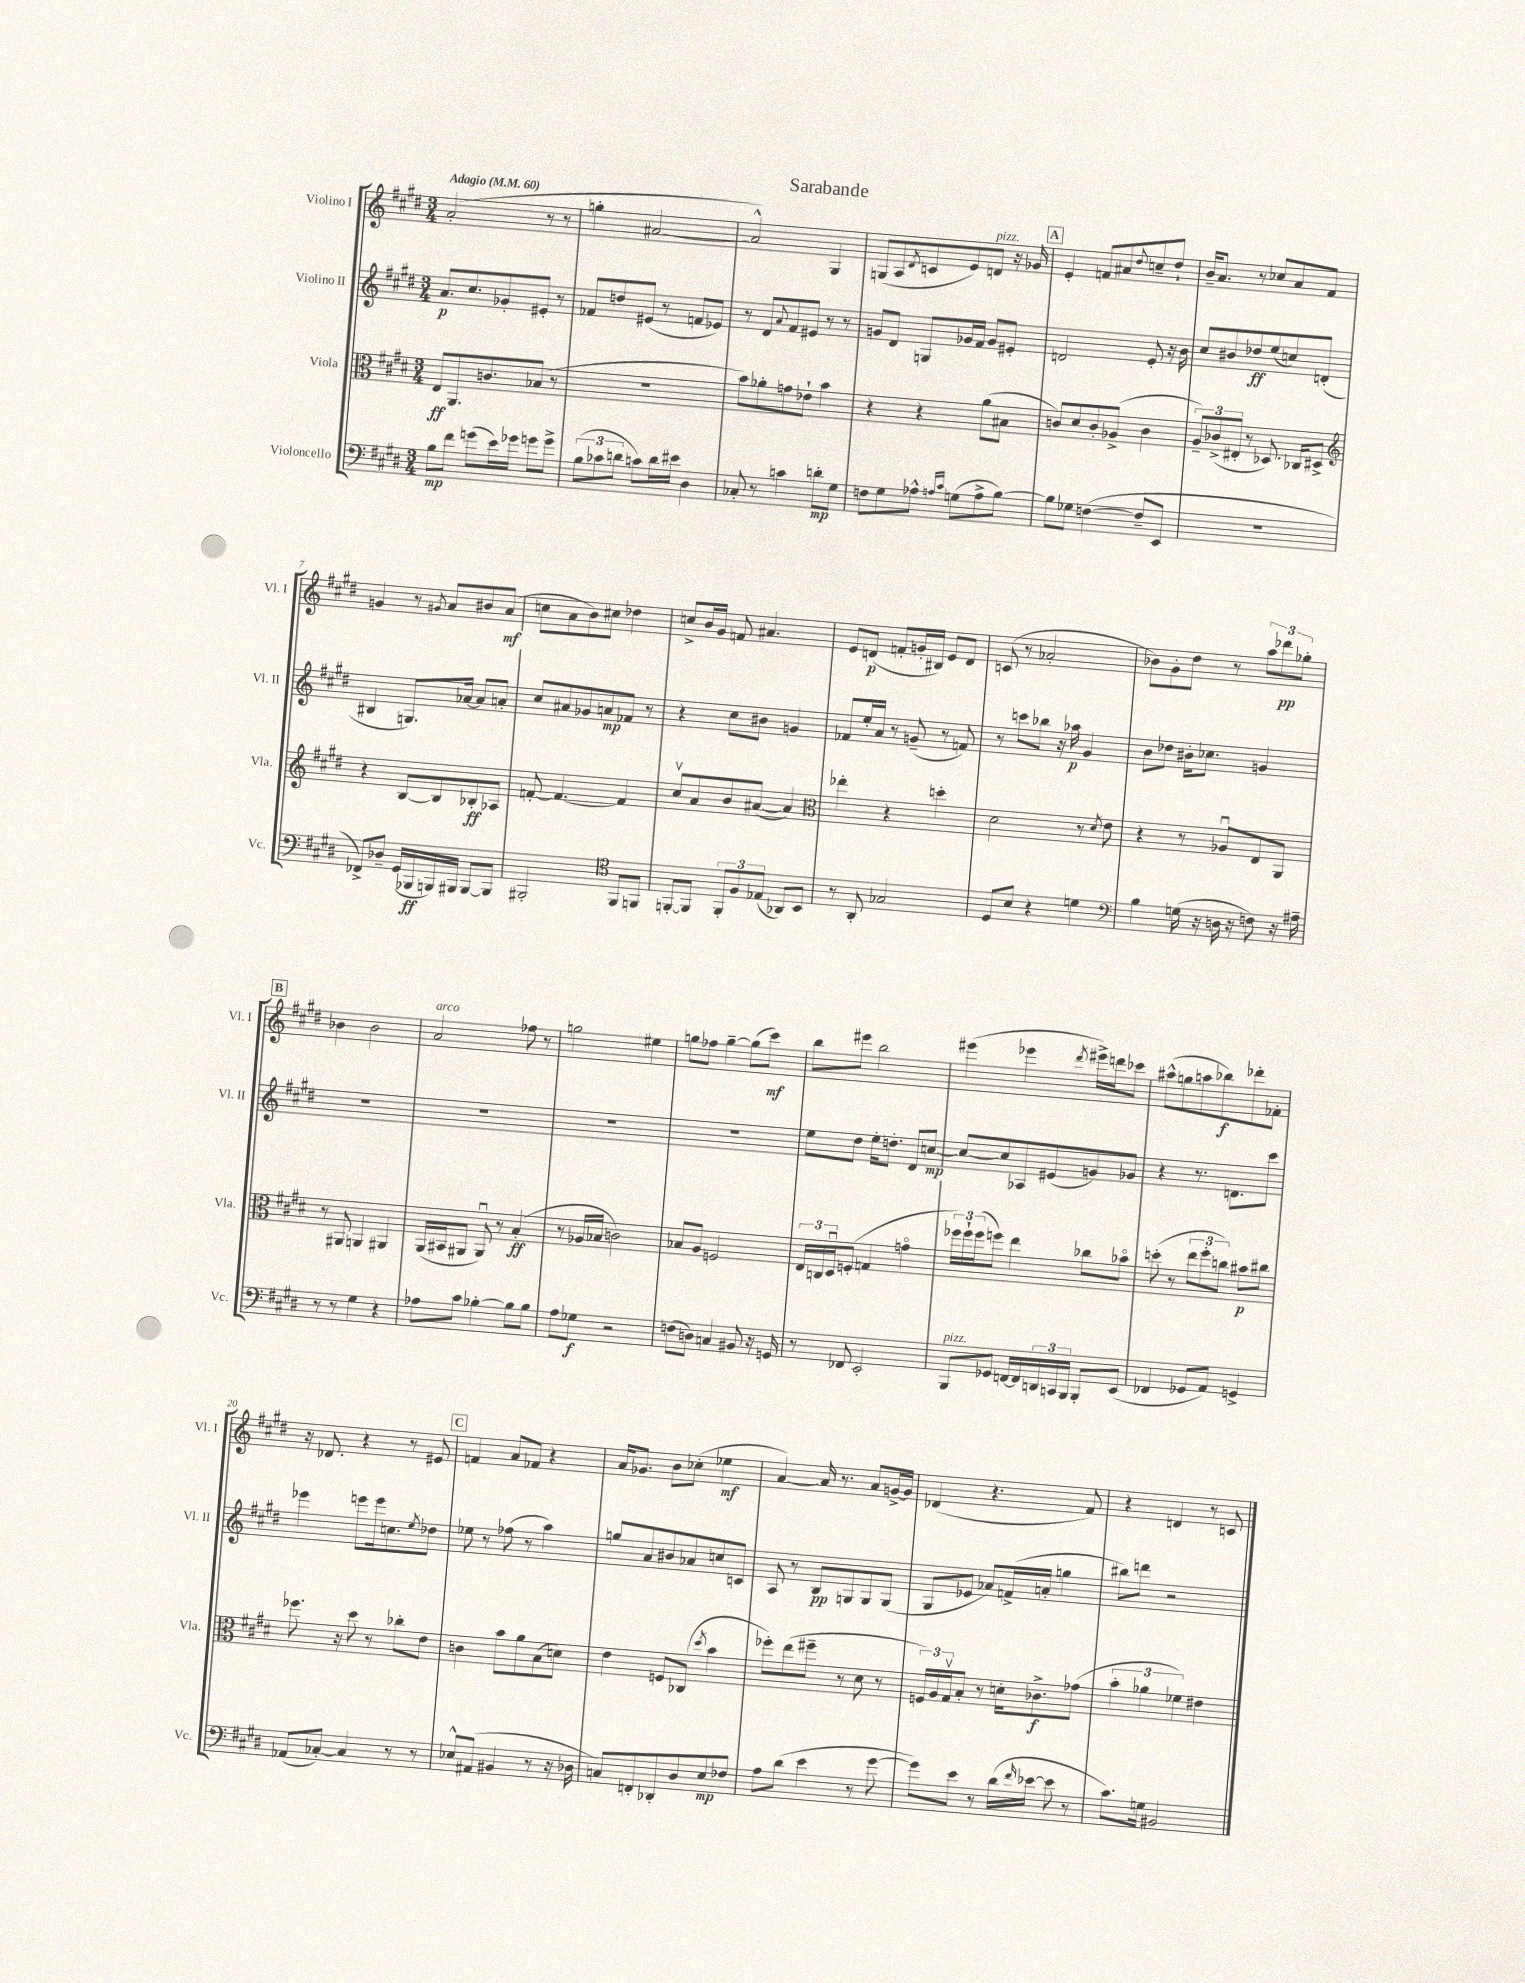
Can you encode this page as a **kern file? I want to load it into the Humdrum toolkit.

**kern	**dynam	**kern	**dynam	**kern	**dynam	**kern	**dynam
*part4	*part4	*part3	*part3	*part2	*part2	*part1	*part1
*staff4	*staff4	*staff3	*staff3	*staff2	*staff2	*staff1	*staff1
*I"Violoncello	*	*I"Viola	*	*I"Violino II	*	*I"Violino I	*
*I'Vc.	*	*I'Vla.	*	*I'Vl. II	*	*I'Vl. I	*
*clefF4	*	*clefC3	*	*clefG2	*	*clefG2	*
*k[f#c#g#d#]	*	*k[f#c#g#d#]	*	*k[f#c#g#d#]	*	*k[f#c#g#d#]	*
*M3/4	*	*M3/4	*	*M3/4	*	*M3/4	*
*MM60	*	*MM60	*	*MM60	*	*MM60	*
=1	=1	=1	=1	=1	=1	=1	=1
!	!	!	!	!	!	!LO:TX:a:B:t=Adagio	!
8B\L	mp	8E/L	ff	8.a/L	p	(2a'/	.
8f#\J	.	8.AA/	.	.	.	.	.
.	.	.	.	8.cc#/	.	.	.
(8gn\L	.	.	.	.	.	.	.
.	.	8.cn/	.	.	.	.	.
16e\L)	.	.	.	8g-X'/	.	.	.
16g-X\JJ	.	.	.	.	.	.	.
8gn\L	.	(8B-X/J	.	8e#X'/J	.	8r	.
8g^\J	.	8r	.	8r	.	8r	.
=2	=2	=2	=2	=2	=2	=2	=2
(12B\L	.	2.r	.	8f-X/L	.	4ggn'\	.
12c-X\	.	.	.	.	.	.	.
.	.	.	.	8ddn/	.	.	.
12dn\J	.	.	.	.	.	.	.
8cn\L)	.	.	.	(8e#X/J	.	[2a#X/	.
16d\L	.	.	.	8r	.	.	.
16e#X\JJ	.	.	.	.	.	.	.
4D#\	.	.	.	8fn/L	.	.	.
.	.	.	.	8e-X/J)	.	.	.
=3	=3	=3	=3	=3	=3	=3	=3
8C-X'/	.	8b\L)	.	8r	.	2a#^^/])	.
8r	.	8a-X'\	.	8d#/L	.	.	.
.	.	.	.	8qqa/	.	.	.
4cn\	.	8gn\	.	8f#/	.	.	.
.	.	8e-X`\J	.	8e#X/J	.	.	.
8dn'\L	mp	4b\	.	8r	.	4G#/	.
8G#\J	.	.	.	8r	.	.	.
=4	=4	=4	=4	=4	=4	=4	=4
8Fn\L	.	4r	.	8gn/L	.	(8Gn/L	.
8G#\	.	.	.	8d#/J	.	8A/	.
.	.	.	.	.	.	8qd#/	.
8A-X^^\J	.	4r	.	8Gn/L	.	8cn/	.
16qqAn/LL	.	.	.	.	.	.	.
16qqc#/JJ	.	.	.	.	.	.	.
(8Gn\L	.	.	.	16g-X/L	.	8e/)	.
.	.	.	.	16f#/JJ	.	.	.
!	!	!	!	!	!	!LO:TX:a:i:t=pizz.	!
8A^\	.	(8a\L	.	8g-/L	.	8dn/J	.
[8B\J)	.	8B#X\J	.	8e#X'/J	.	16r	.
.	.	.	.	.	.	16g-X/	.
!!LO:REH:place=s1:t=A
=5	=5	=5	=5	=5	=5	=5	=5
8B\L]	.	8cn/L)	.	2dn/	.	4e'/	.
8G-X\J	.	8d#/	.	.	.	.	.
([4Fn\	.	8c'/	.	.	.	8fn/L	.
.	.	(8A-X^/J	.	.	.	8a#X/	.
.	.	.	.	.	.	8qqdd#/	.
8F~/L]	.	4c\	.	8e'/	.	8ccn~/	.
8EE/J	.	.	.	16r	.	8dd#`/J	.
.	.	.	.	16b\	.	.	.
=6	=6	=6	=6	=6	=6	=6	=6
2.r	.	12A~/L)	.	8cc#/L	.	16b~/KL	.
.	.	.	.	.	.	8.a/J	.
.	.	(12c-X^/	.	.	.	.	.
.	.	.	.	8b#X/	.	.	.
.	.	12E#X'/J	.	.	.	.	.
.	.	8r	.	8dd-X/	ff	8r	.
.	.	8.D-X/)	.	(8ee/	.	8cc-X/L	.
.	.	.	.	8ccn/)	.	8a/	.
.	.	16C-X/KL	.	.	.	.	.
.	.	8D#X^/J	.	(8dn'/J	.	8f#/J	.
!!LO:LB:g=z
=7	=7	=7	=7	=7	=7	=7	=7
*	*	*clefG2	*	*	*	*	*
8FF-X^/L)	.	4r	.	4B#X/	.	4gn/	.
8D-X~/J	.	.	.	.	.	.	.
(16GG#/LL	.	[8B/L	.	8.Gn/L)	.	8r	.
16BBB-X/	ff	.	.	.	.	.	.
.	.	.	.	.	.	8qg#X/	.
16BBBn/)	.	8B/]	.	.	.	8a/L	.
16BBB#X/JJ	.	.	.	[16a-X/Jk	.	.	.
[8BBB#/L	.	8B-X'/	ff	8a-/L]	.	8b#X/	.
8BBB#/J]	.	8A-X/J	.	8an'/J	.	(8a/J	mf
=8	=8	=8	=8	=8	=8	=8	=8
2BBB#X'/	.	[8fn'/	.	8cc#/L	.	8ccn\L	.
.	.	4.f/_	.	8a#X/	.	8a\	.
.	.	.	.	8g-X/	.	8b\)	.
.	.	.	.	8an/	mp	8cc#X\J	.
*clefC4	*	*	*	*	*	*	*
8FF#/L	.	4f/]	.	8f-X/J	.	4dd-X\	.
8FFn/J	.	.	.	8r	.	.	.
=9	=9	=9	=9	=9	=9	=9	=9
[8FFn'/L	.	8cc#v/L	.	4r	.	8ccn^/L	.
8FF/J]	.	8a/	.	.	.	16b/L	.
.	.	.	.	.	.	16g#/JJ	.
12FF'/L	.	8b/	.	8cc#\L	.	8fn/	.
12F#/	.	.	.	.	.	.	.
.	.	([8a#X/J	.	8b#X\J	.	4.a#X/	.
(12E-X/J	.	.	.	.	.	.	.
8AA-X/L)	.	4a#/])	.	4gn/	.	.	.
8BB/J	.	.	.	.	.	.	.
=10	=10	=10	=10	=10	=10	=10	=10
*	*	*clefC3	*	*	*	*	*
8r	.	4ee-X'\	.	8f-X/L	.	8e/L	.
8AA'/	.	.	.	16ee'/L	.	(8dn/J	p
.	.	.	.	16a/JJ	.	.	.
2G-X/	.	4r	.	8r	.	8fn'/L	.
.	.	.	.	(8gn~/	.	16gn'/L	.
.	.	.	.	.	.	16B#X/JJ)	.
.	.	4ddn'\	.	8r	.	8e/L	.
.	.	.	.	8fn/)	.	8d/J	.
=11	=11	=11	=11	=11	=11	=11	=11
8D#/L	.	2d#\	.	8r	.	(8cn/	.
8B/J	.	.	.	8cccn\L	.	8r	.
4r	.	.	.	8bb-X\J	.	2a-X'/	.
.	.	.	.	16r	.	.	.
.	.	.	.	16aa-X\	p	.	.
4dn\	.	8r	.	4g#/	.	.	.
.	.	8qd#/	.	.	.	.	.
.	.	8e\	.	.	.	.	.
=12	=12	=12	=12	=12	=12	=12	=12
*clefF4	*	*	*	*	*	*	*
4B\	.	4r	.	8b\L	.	8b-X\L)	.
.	.	.	.	8dd-X\J	.	8g#'\	.
(16Gn\	.	8r	.	16b#X'\KL	.	8dd#\J	.
16r	.	.	.	8.cc-X\J	.	.	.
16Dn\	.	8A-Xu/L	.	.	.	8r	.
16r	.	.	.	.	.	.	.
8Fn\)	.	8E/	.	4gn/	.	12aa\L	.
.	.	.	.	.	.	12ddd-X\	pp
16r	.	8AA/J	.	.	.	.	.
.	.	.	.	.	.	12gg-X'\J	.
16A#X~\	.	.	.	.	.	.	.
!!LO:LB:g=z
!!LO:REH:place=s1:t=B
=13	=13	=13	=13	=13	=13	=13	=13
8r	.	8r	.	2.r	.	4b-X\	.
8r	.	8AA#X/	.	.	.	.	.
4G#\	.	4AAn/	.	.	.	2b-\	.
4r	.	4AA#X/	.	.	.	.	.
=14	=14	=14	=14	=14	=14	=14	=14
!	!	!	!	!	!	!LO:TX:a:i:t=arco	!
8A-X\L	.	(16AA/LL	.	2.r	.	2a/	.
.	.	16BB#X/J	.	.	.	.	.
8c#\J	.	8AA#X/J	.	.	.	.	.
[4B-X'\	.	8AA#u/)	.	.	.	.	.
.	.	8r	.	.	.	.	.
8B-\L]	.	(4B'/	ff	.	.	8ff-X\	.
8B-\J	.	.	.	.	.	8r	.
=15	=15	=15	=15	=15	=15	=15	=15
8A\L	.	8r	.	2.r	.	2ggn\	.
8G-X\J	f	16A-X/LL	.	.	.	.	.
.	.	16B-X/JJ	.	.	.	.	.
2r	.	2cn\)	.	.	.	.	.
.	.	.	.	.	.	4ee#X\	.
=16	=16	=16	=16	=16	=16	=16	=16
(8Fn\L	.	8B-X/L	.	2.r	.	8ggn\L	.
8Dn\J)	.	8A/J	.	.	.	8ff-X\J	.
4Cn/	.	2Fn/	.	.	.	[4gg~\	.
8BB#X/	.	.	.	.	.	(8gg\L]	.
16r	.	.	.	.	.	8ccc#\J)	mf
16GGn/	.	.	.	.	.	.	.
=17	=17	=17	=17	=17	=17	=17	=17
8r	.	24E/LL	.	8ee\L	.	8bb\L	.
.	.	24Cn/	.	.	.	.	.
.	.	24D#u/J	.	.	.	.	.
8FF-X/	.	(8Fn'/J	.	8dd#\J	.	8eee#X\J	.
2EE'/	.	4Gn/	.	16ee'\KL	.	2bb\	.
.	.	.	.	8.ddn'\J	.	.	.
.	.	4gn\	.	8d#/L	.	.	.
.	.	.	.	[8ccn/J	mp	.	.
=18	=18	=18	=18	=18	=18	=18	=18
!LO:TX:a:i:t=pizz.	!	!	!	!	!	!	!
8BBB/L	.	24ff-X\LL)	.	8cc/L_	.	(4eee#X\	.
.	.	24ff-`\	.	.	.	.	.
.	.	(24ff-\J	.	.	.	.	.
8GG-X/J	.	8ffn\J)	.	8cc/]	.	.	.
[16FFn/LL	.	4ee\	.	8A-X/	.	4eee-X\	.
16FF/]	.	.	.	.	.	.	.
24DDn/	.	.	.	(8e#X/	.	.	.
24CCn/	.	.	.	.	.	.	.
24BBB/JJ	.	.	.	.	.	.	.
.	.	.	.	.	.	8qddd#/	.
8BBB'/L	.	8cc-X\L	.	8gn/)	.	16eee#X^\LL)	.
.	.	.	.	.	.	16dddn\J	.
(8EE/J	.	8b-X\J	.	8g-X/J	.	8ccc-X\J	.
=19	=19	=19	=19	=19	=19	=19	=19
4FF-X/	.	(8ddn'\	.	4r	.	(8aa#X^^\L	.
.	.	8r	.	.	.	8ggn\	.
8GG-X/L	.	12ee\L	.	8.r	.	8aan\	.
.	.	12ff#'\	.	.	.	.	.
8AA/J)	.	.	.	.	.	8bb-X\)	f
.	.	12ccn\J)	.	.	.	.	.
.	.	.	.	8.dn\L	.	.	.
4GGn^/	.	8b#X\L	p	.	.	8ddd-X'\	.
.	.	8cc#X\J	.	8ccc#\J	.	8f-X'\J	.
!!LO:LB:g=z
=20	=20	=20	=20	=20	=20	=20	=20
(8AA-X/L	.	8.ff-X\	.	4eee-X\	.	16r	.
.	.	.	.	.	.	8.d-X/	.
[8C-X'/J)	.	.	.	.	.	.	.
.	.	16r	.	.	.	.	.
4C-/]	.	8dd#\	.	8eeen\L	.	4r	.
.	.	8r	.	16eee\k	.	.	.
.	.	.	.	8.ccn\	.	.	.
8r	.	8cc-X'\L	.	.	.	8r	.
.	.	.	.	8qee/	.	.	.
8r	.	8e\J	.	8dd-X\J	.	8e#X/	.
!!LO:REH:place=s1:t=C
=21	=21	=21	=21	=21	=21	=21	=21
8E-X^^/L	.	4cn\	.	8ee-X\	.	4fn/	.
(8AA#X/J	.	.	.	8r	.	.	.
4BB#X/	.	8b\L	.	(8ff-X\	.	8a/L	.
.	.	8a\	.	8r	.	8f-X/J	.
8r	.	(8B\	.	4aa\)	.	4r	.
16r	.	8dn\J)	.	.	.	.	.
16D-X\	.	.	.	.	.	.	.
=22	=22	=22	=22	=22	=22	=22	=22
8Cn/L)	.	4e\	.	8ggn/L	.	16a/KL	.
.	.	.	.	.	.	8.g-X/J	.
8FFn'/	.	.	.	8a/	.	.	.
8DD-X'/	.	8Fn/L	.	8b#X/	.	8b\L	.
8D#/	.	(8C-X/J	.	8a-X/	.	(8cc-X'\J	.
.	.	8qdd#/	.	.	.	.	.
8E/	mp	4b\	.	8ccn/	.	4ee-X\	mf
8F-X/J	.	.	.	8cn/J	.	.	.
=23	=23	=23	=23	=23	=23	=23	=23
8A\L	.	8ff-X'\L)	.	8A/	.	[4a/)	.
(8d#\J	.	(8ee\	.	8r	.	.	.
4e\	.	8ff#X~\J	.	8B/L	pp	16a/]	.
.	.	.	.	.	.	8.r	.
.	.	8r	.	8Gn/	.	.	.
8r	.	8d#\	.	8G/	.	8a/L	.
[8g#\	.	8r	.	(8G/J	.	[16gn^/L	.
.	.	.	.	.	.	16g/JJ]	.
=24	=24	=24	=24	=24	=24	=24	=24
8g#\L])	.	24Fn/LL)	.	8G#/L	.	(4d-X/	.
.	.	24A/	.	.	.	.	.
.	.	24G#v/J	.	.	.	.	.
8e\J	.	8B'/J	.	8e-X/J	.	.	.
8r	.	8r	.	8a-X/L)	.	4.r	.
(16d#\LL	.	16dn'\KL	.	(16fn^/L	.	.	.
16qqf#/	.	.	.	.	.	.	.
[16e-X\JJ	.	8.c-X^\	f	16an'/JJ	.	.	.
8e-\]	.	.	.	4ggn\	.	.	.
8r	.	(8g-X\J	.	.	.	8f#/)	.
=25	=25	=25	=25	=25	=25	=25	=25
8.c#\L)	.	6b'\	.	8bb#X\L)	.	4r	.
.	.	.	.	8dddn\J	.	.	.
.	.	6a-X\	.	.	.	.	.
16Gn\Jk	.	.	.	.	.	.	.
2BB#X/	.	.	.	2r	.	4dn/	.
.	.	6f-X\)	.	.	.	.	.
.	.	4e#X\	.	.	.	8r	.
.	.	.	.	.	.	8cn/	.
==	==	==	==	==	==	==	==
*-	*-	*-	*-	*-	*-	*-	*-
